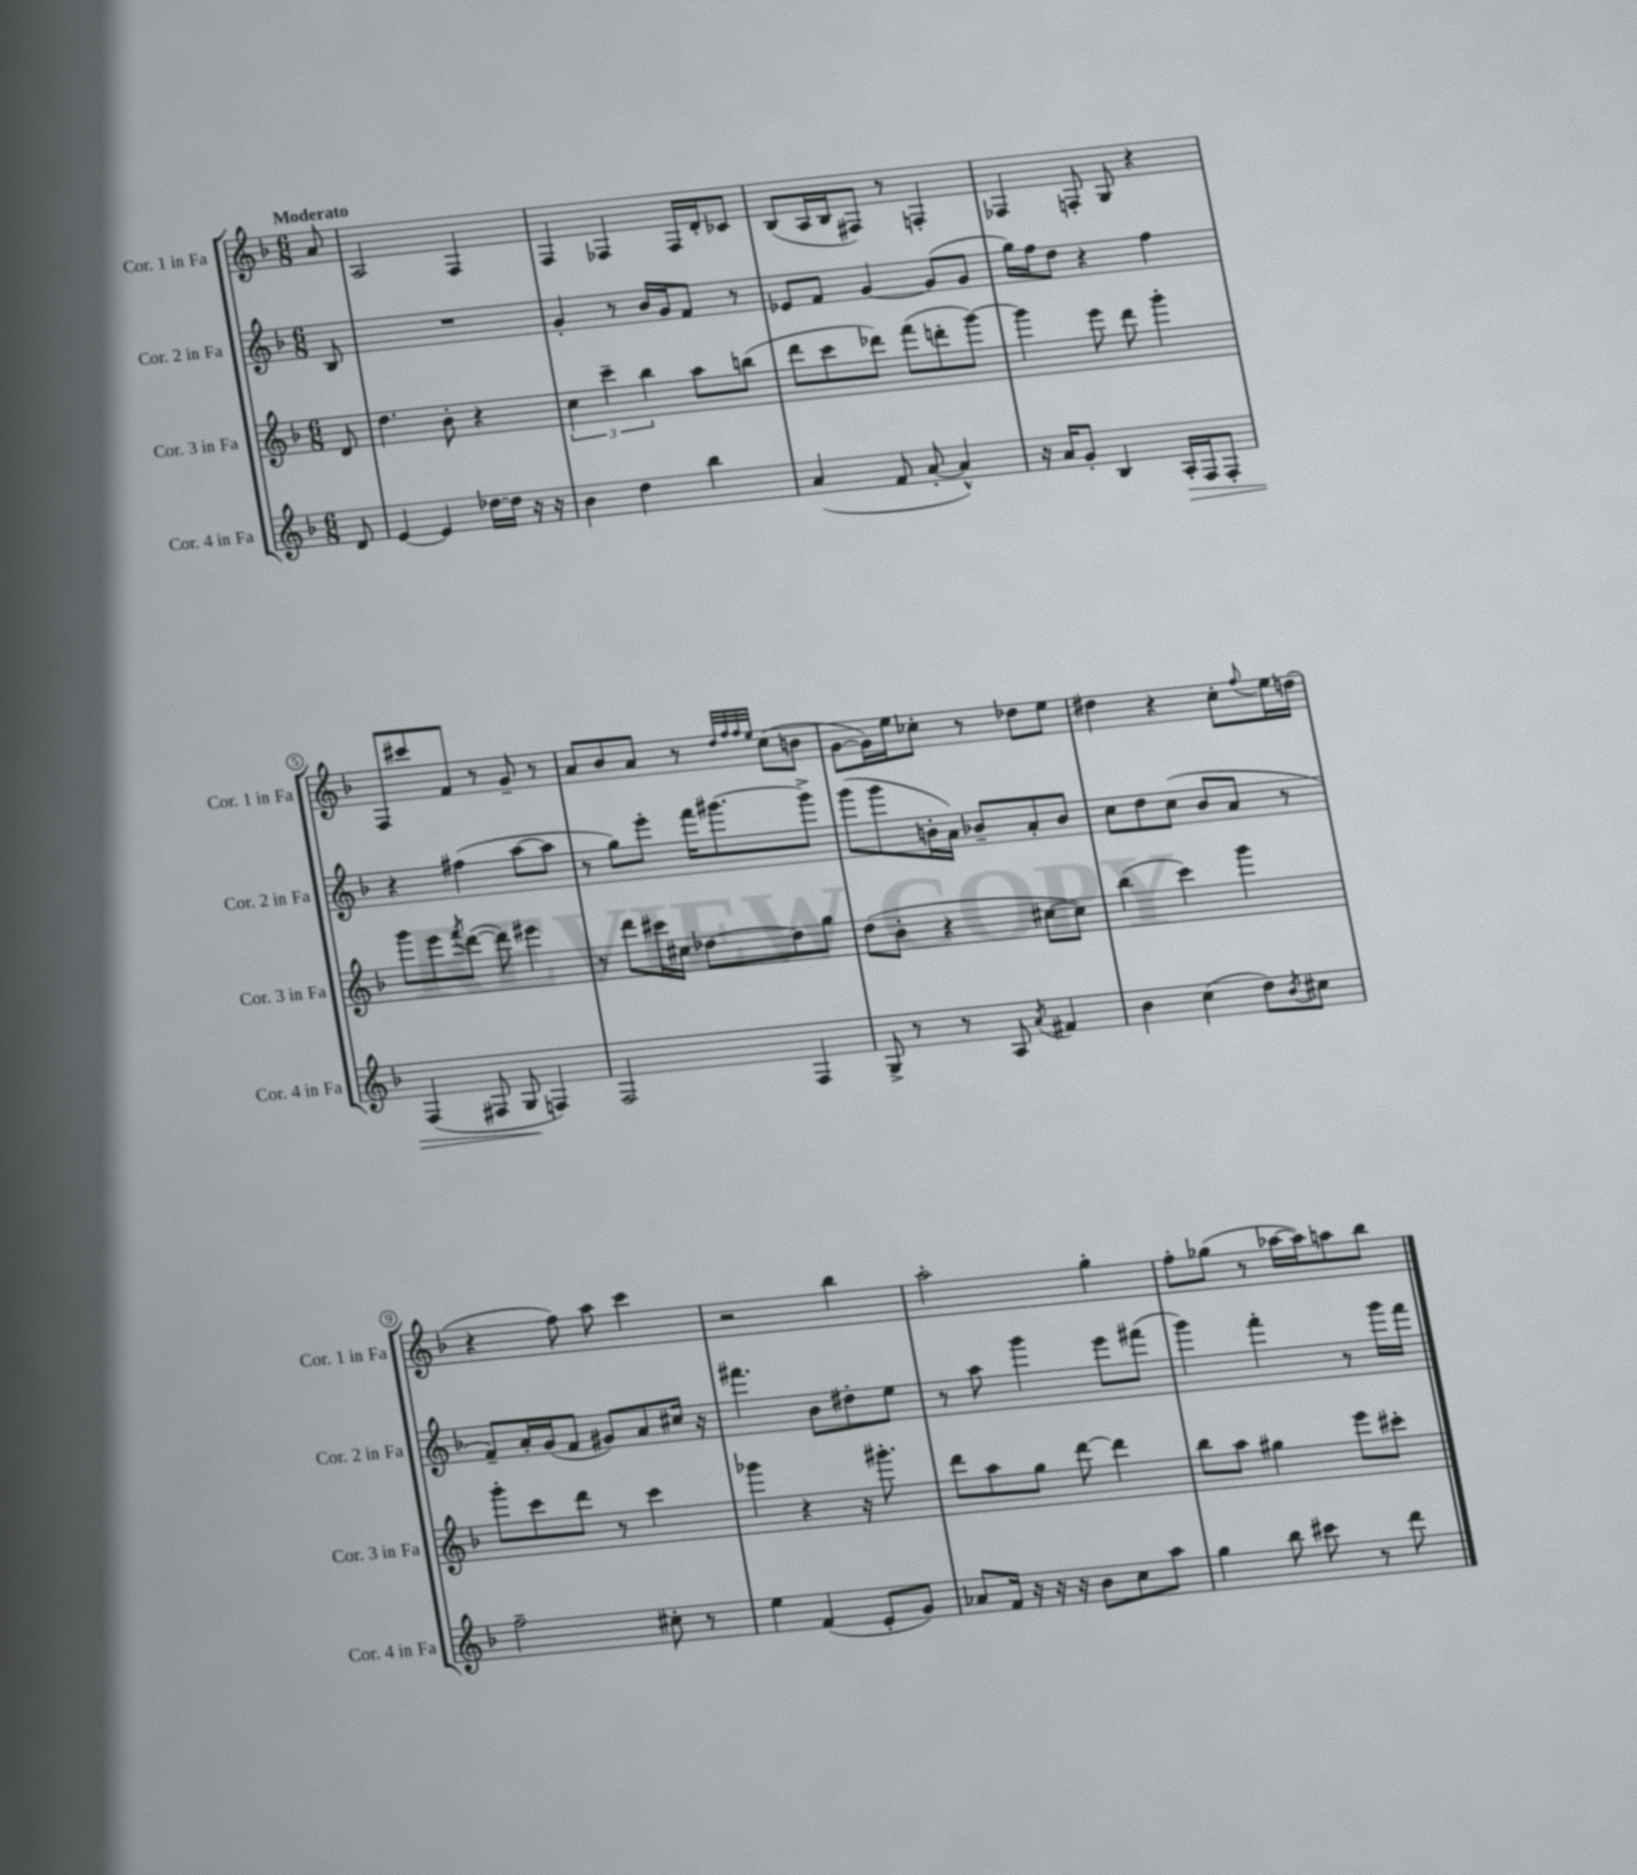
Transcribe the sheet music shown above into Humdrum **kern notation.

**kern	**dynam	**kern	**kern	**kern
*part4	*part4	*part3	*part2	*part1
*staff4	*staff4	*staff3	*staff2	*staff1
*I"Cor. 4 in Fa	*	*I"Cor. 3 in Fa	*I"Cor. 2 in Fa	*I"Cor. 1 in Fa
*I'Cor. 4 in Fa	*	*I'Cor. 3 in Fa	*I'Cor. 2 in Fa	*I'Cor. 1 in Fa
*clefG2	*	*clefG2	*clefG2	*clefG2
*k[b-]	*	*k[b-]	*k[b-]	*k[b-]
*M6/8	*	*M6/8	*M6/8	*M6/8
=	=	=	=	=
!	!	!	!	!LO:TX:a:B:t=Moderato
8d/	.	8d/	8B-/	8a/
=1	=1	=1	=1	=1
[4e/	.	4.dd\	2.r	2A/
4e/]	.	.	.	.
.	.	8b-'\	.	.
[16dd-X\LL	.	4r	.	4F/
16dd-\JJ]	.	.	.	.
16r	.	.	.	.
16r	.	.	.	.
=2	=2	=2	=2	=2
4b-\	.	6cc\	4g'/	4F/
.	.	6ccc~\	.	.
4dd\	.	.	8r	4F-X/
.	.	6bb-\	.	.
.	.	.	16b-/LL	.
.	.	.	16g/J	.
4bb-\	.	8aa\L	8f/J	16F-/LL
.	.	.	.	16d'/J
.	.	(8bbn\J	8r	8c-X/J
=3	=3	=3	=3	=3
(4a/	.	8ddd\L	8e-X/L	(8B-/L
.	.	8ccc\	8f/J	16A/L
.	.	.	.	16B-/J
8f/	.	8ddd-X\J)	[4g/	8F#X/J)
[8a'/	.	(8fff\L	.	8r
4a^^/])	.	8dddn'\	(8g/L]	4Fn'/
.	.	[8ggg\J)	8g/J	.
=4	=4	=4	=4	=4
16r	.	4ggg\]	16gg\LL)	4F-X/
16a/KL	.	.	16ff\J	.
8g'/J	.	.	8dd\J	.
4B-/	.	8eee\	4r	8Fn'/
.	.	8ddd\	.	8G/
!	!LO:HP:b	!	!	!
16A'/LL	>	4ggg'\	4ff\	4r
16F/J	.	.	.	.
8F'/J	.	.	.	.
!!LO:LB:g=z
=5	=5	=5	=5	=5
(4F/	.	8ggg\L	4r	8F/L
.	.	8eee\	.	8ccc#X/
.	.	8qfff/	.	.
8F#X/	.	([8ddd\J	(4ff#X\	8f/J
8G/	.	8ddd\])	.	8r
4Fn/)	]	4eee#X\	[8aa\L	8g~/
.	.	.	8aa\J]	8r
=6	=6	=6	=6	=6
2F/	.	8r	8r	8a/L
.	.	8ddd\L	8gg\L)	8b-/
.	.	16ccc#X\L	8eee'\J	8a/J
.	.	16cc#X\JJ	.	.
.	.	[8dd-X\L	16fff\KL	8r
.	.	.	[8.ggg#X\	.
.	.	.	.	32qqdd/LLL
.	.	.	.	32qqff/
.	.	.	.	32qqff/
.	.	.	.	32qqee/JJJ
4F/	.	8dd-\]	.	(8cc\L
.	.	8gg\J	8ggg#^\J]	8bn\J
=7	=7	=7	=7	=7
8G^/	.	(8dd\L	(8ggg\L	[8g\L
8r	.	8b-'\J	8ggg\	16g\L])
.	.	.	.	16ee\J
8r	.	4r	16bn'\L	8cc-X'\J
.	.	.	16a\JJ)	.
8A/	.	.	8b-X~/L	8r
8qa/	.	.	.	.
4f#X/	.	[8cc#X\L	8a'/	8dd-X\L
.	.	8cc#\J])	8b-/J	8ee\J
=8	=8	=8	=8	=8
4b-\	.	(4bb-\	8cc\L	4dd#X\
.	.	.	8dd\	.
(4cc\	.	4ccc\)	(8cc\J	4r
.	.	.	8b-/L	.
8dd\L)	.	4ggg\	8a/J	8cc'\L
8qb-/	.	.	.	8qqff/
8cc#X\J	.	.	8r	16ee\L
.	.	.	.	(16ddn\JJ
!!LO:LB:g=z
=9	=9	=9	=9	=9
2ff~\	.	8ggg'\L	8f~/L)	4r
.	.	8ccc\	16a'/L	.
.	.	.	(16g/J	.
.	.	8ddd\J	8f/J	8ff\)
.	.	8r	8g#X/L)	8aa\
8cc#X'\	.	4ccc\	8a/	4ccc\
8r	.	.	16cc#X/Jk	.
.	.	.	16r	.
=10	=10	=10	=10	=10
4ee\	.	4ggg-X\	4.fff#X\	2r
(4f/	.	4r	.	.
.	.	.	8b-\L	.
8e'/L	.	16r	8dd#X'\	4bb-\
.	.	8.ggg#X'\	.	.
8g/J)	.	.	8ee\J	.
=11	=11	=11	=11	=11
8a-X/L	.	8ddd\L	8r	2aa'\
16f/Jk	.	8aa\	8aa\	.
16r	.	.	.	.
16r	.	8gg\J	4ggg\	.
16r	.	.	.	.
8b-\L	.	[8ddd\	.	.
8cc\	.	4ddd\]	8eee\L	4gg'\
8aa\J	.	.	(8fff#X\J	.
=12	=12	=12	=12	=12
4gg\	.	8bb-\L	4ggg\)	8ff'\L
.	.	8aa\J	.	(8gg-X\J
8bb-\	.	4gg#X\	4fff'\	8r
8ccc#X\	.	.	.	[16aa-X\LL
.	.	.	.	16aa-\J])
8r	.	8eee\L	8r	8aan\
8ddd\	.	8ccc#X'\J	16ggg\LL	8bb-\J
.	.	.	16fff\JJ	.
==	==	==	==	==
*-	*-	*-	*-	*-
